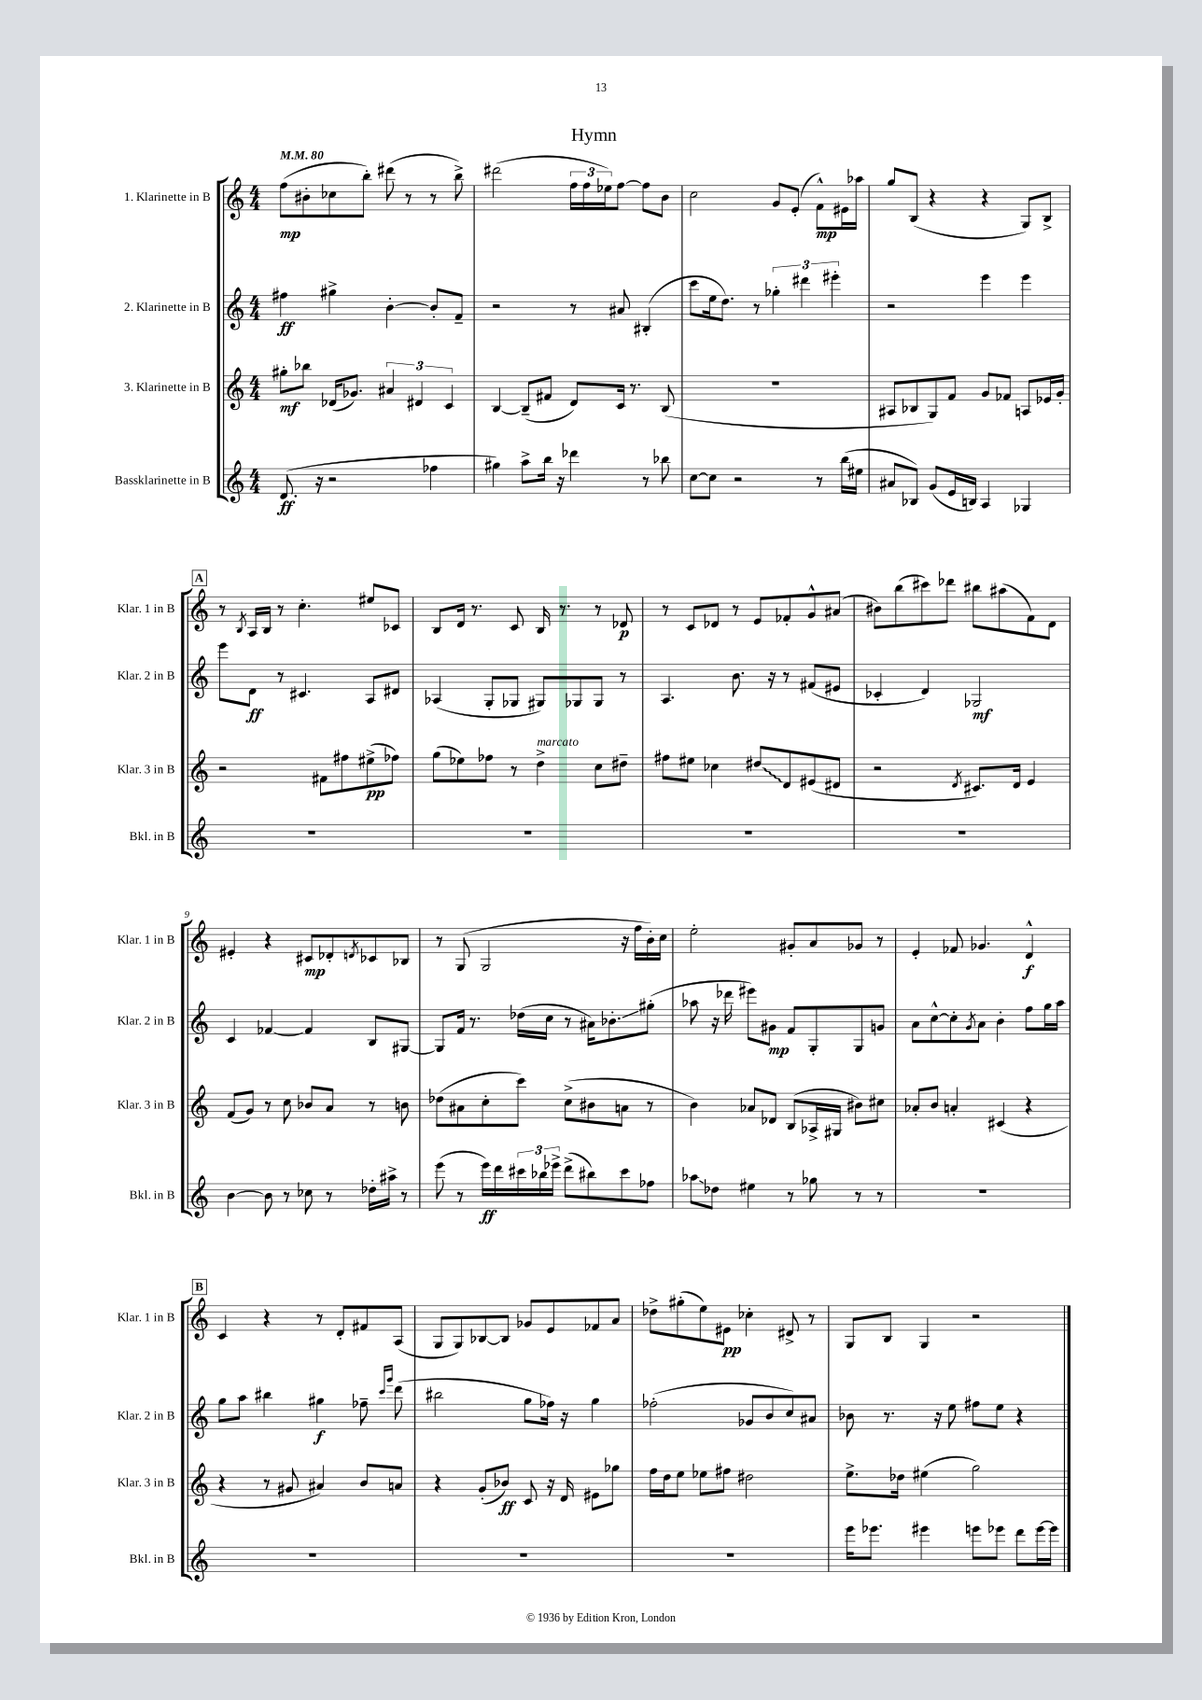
\header { title = "Hymn" }
<<
\new StaffGroup <<
\new Staff = "s0" \with { instrumentName = "1. Klarinette in B" shortInstrumentName = "Klar. 1 in B" } {
    \clef treble \key c \major \numericTimeSignature \time 4/4 \tempo 4 = 80
    f''8\mp( bis'8-. ces''8 b''8-.) dis'''8( r8 r8 b''8->) |
    dis'''2( \tuplet 3/2 { f''16 f''16 ees''16) } f''8~ f''8 b'8 |
    c''2 g'8 e'8-.( f'8-^\mp) eis'16 aes''16 |
    g''8 b8( r4 r4 g8) b8-> |
    \mark \markup { \box "A" } r8 \acciaccatura { b8 } a16 b16 r8 c''4.-. eis''8 ces'8 |
    b8 d'16 r8. c'8 b16 r8. r8 des'8\p |
    r8 c'8 des'8 r8 e'8 fes'8-. g'8-^ ais'8( |
    bis'8) b''8( cis'''8) des'''8 bis''8 ais''8( f'8) d'8 |
    eis'4-. r4 cis'8\mp des'8-. \acciaccatura { d'8 } ces'8 bes8 |
    r8 g8( g2 r16 f''16 b'16-.) c''16 |
    e''2-. gis'8-. a'8 ges'8 r8 |
    e'4-. fes'8 ges'4. d'4-^\f |
    \mark \markup { \box "B" } c'4 r4 r8 d'8-. fis'8 a8( |
    g8 g8) bes8~ bes8 ges'8 e'8 fes'8 a'8 |
    des''8-> gis''8-.( e''8) eis'8\pp ces''4-. dis'8-> r8 |
    g8 b8 g4 r2 \bar "|." |
}
\new Staff = "s1" \with { instrumentName = "2. Klarinette in B" shortInstrumentName = "Klar. 2 in B" } {
    \clef treble \key c \major \numericTimeSignature \time 4/4
    fis''4\ff gis''4-> b'4~-. b'8-. f'8-- |
    r2 r8 ais'8 bis4-.( |
    c'''8 e''16 d''8.) r8 \tuplet 3/2 { ges''4-. dis'''4 eis'''4-. } |
    r2 e'''4 e'''4 |
    \mark \markup { \box "A" } e'''8 d'8\ff r8 cis'4. a8 dis'8 |
    aes4( g8-. ges8 gis8) ges8 ges8 r8 |
    a4. b'8. r16 r8 fis'8( eis'8 |
    ces'4-. d'4) ges2\mf |
    c'4 fes'4~ fes'4 b8 gis8~ |
    gis8 f'16 r8. des''16( c''16 r8 ais'16) bes'8.-.\glissando gis''8-.( |
    aes''8 r16 des'''16 eis'''8) gis'8\mp f'8 g8-. g8 g'8 |
    a'8 c''8~-^ c''8-. \acciaccatura { g'8 } a'8 b'4-. f''8 g''16 a''16 |
    \mark \markup { \box "B" } g''8 a''8 bis''4 gis''4\f fes''8-- \grace { c'''16 g'''16 } d'''8( |
    bis''2 g''8 fes''16) r16 g''4 |
    fes''2-.( ges'8 b'8 c''8) ais'8 |
    bes'8 r8. r16 e''8 fis''8 e''8 r4 \bar "|." |
}
\new Staff = "s2" \with { instrumentName = "3. Klarinette in B" shortInstrumentName = "Klar. 3 in B" } {
    \clef treble \key c \major \numericTimeSignature \time 4/4
    gis''8-.\mf bes''8 des'16( ges'8.) \tuplet 3/2 { ais'4 dis'4 c'4 } |
    b4~ b8--( fis'8 d'8) c'16 r8. b8( |
    r1 |
    ais8 bes8 g8) f'8 g'8 fes'8 a8 ees'16 g'16-. |
    \mark \markup { \box "A" } r2 fis'8 fis''8 eis''8->\pp( fes''8) |
    g''8( ees''8) fes''8 r8 d''4->^\markup { \italic "marcato" } c''8 dis''8-- |
    fis''8 eis''8 ces''4 \once \override Glissando.style = #'zigzag dis''8\glissando d'8 eis'8( dis'8 |
    r2 \acciaccatura { d'8 } cis'8.) d'16 e'4 |
    f'8( g'8) r8 c''8 bes'8 a'8 r8 b'8 |
    des''8( ais'8 c''8-. c'''8) c''8->( bis'8 a'8 r8 |
    b'4) aes'8 des'8 b8( aes16-> gis16 bis'8) cis''8 |
    aes'8-. b'8 a'4-. cis'4( r4 |
    \mark \markup { \box "B" } r4 r8 gis'8 ais'4) b'8 a'8 |
    r4 g'8-.( bes'8\ff) c'8 r16 d'16 eis'8 ges''8 |
    f''16 d''16 e''8 ees''8 fis''8 dis''2 |
    e''8.-> des''16 eis''4( g''2) \bar "|." |
}
\new Staff = "s3" \with { instrumentName = "Bassklarinette in B" shortInstrumentName = "Bkl. in B" } {
    \clef treble \key c \major \numericTimeSignature \time 4/4
    d'8.\ff( r16 r2 fes''4 |
    gis''4) a''8-> b''16 r16 des'''4 r8 bes''8 |
    c''8~ c''8 r2 r8 b''16( eis''16 |
    ais'8 bes8) g'8( e'16 b16) a4 ges4 |
    \mark \markup { \box "A" } R1 |
    R1 |
    R1 |
    R1 |
    b'4~ b'8 r8 ces''8 r8 des''16-. ais''16-> r8 |
    e'''8( r8 e'''16\ff) d'''16 \tuplet 3/2 { cis'''16 bes''16 ees'''16-> } d'''8->( bis''8) cis'''8 fes''8 |
    aes''8\glissando des''8 eis''4 r8 ges''8 r8 r8 |
    R1 |
    \mark \markup { \box "B" } R1 |
    R1 |
    R1 |
    e'''16 ees'''8. eis'''4 e'''8 ees'''8 d'''8 ees'''16~ ees'''16 \bar "|." |
}
>>
>>
